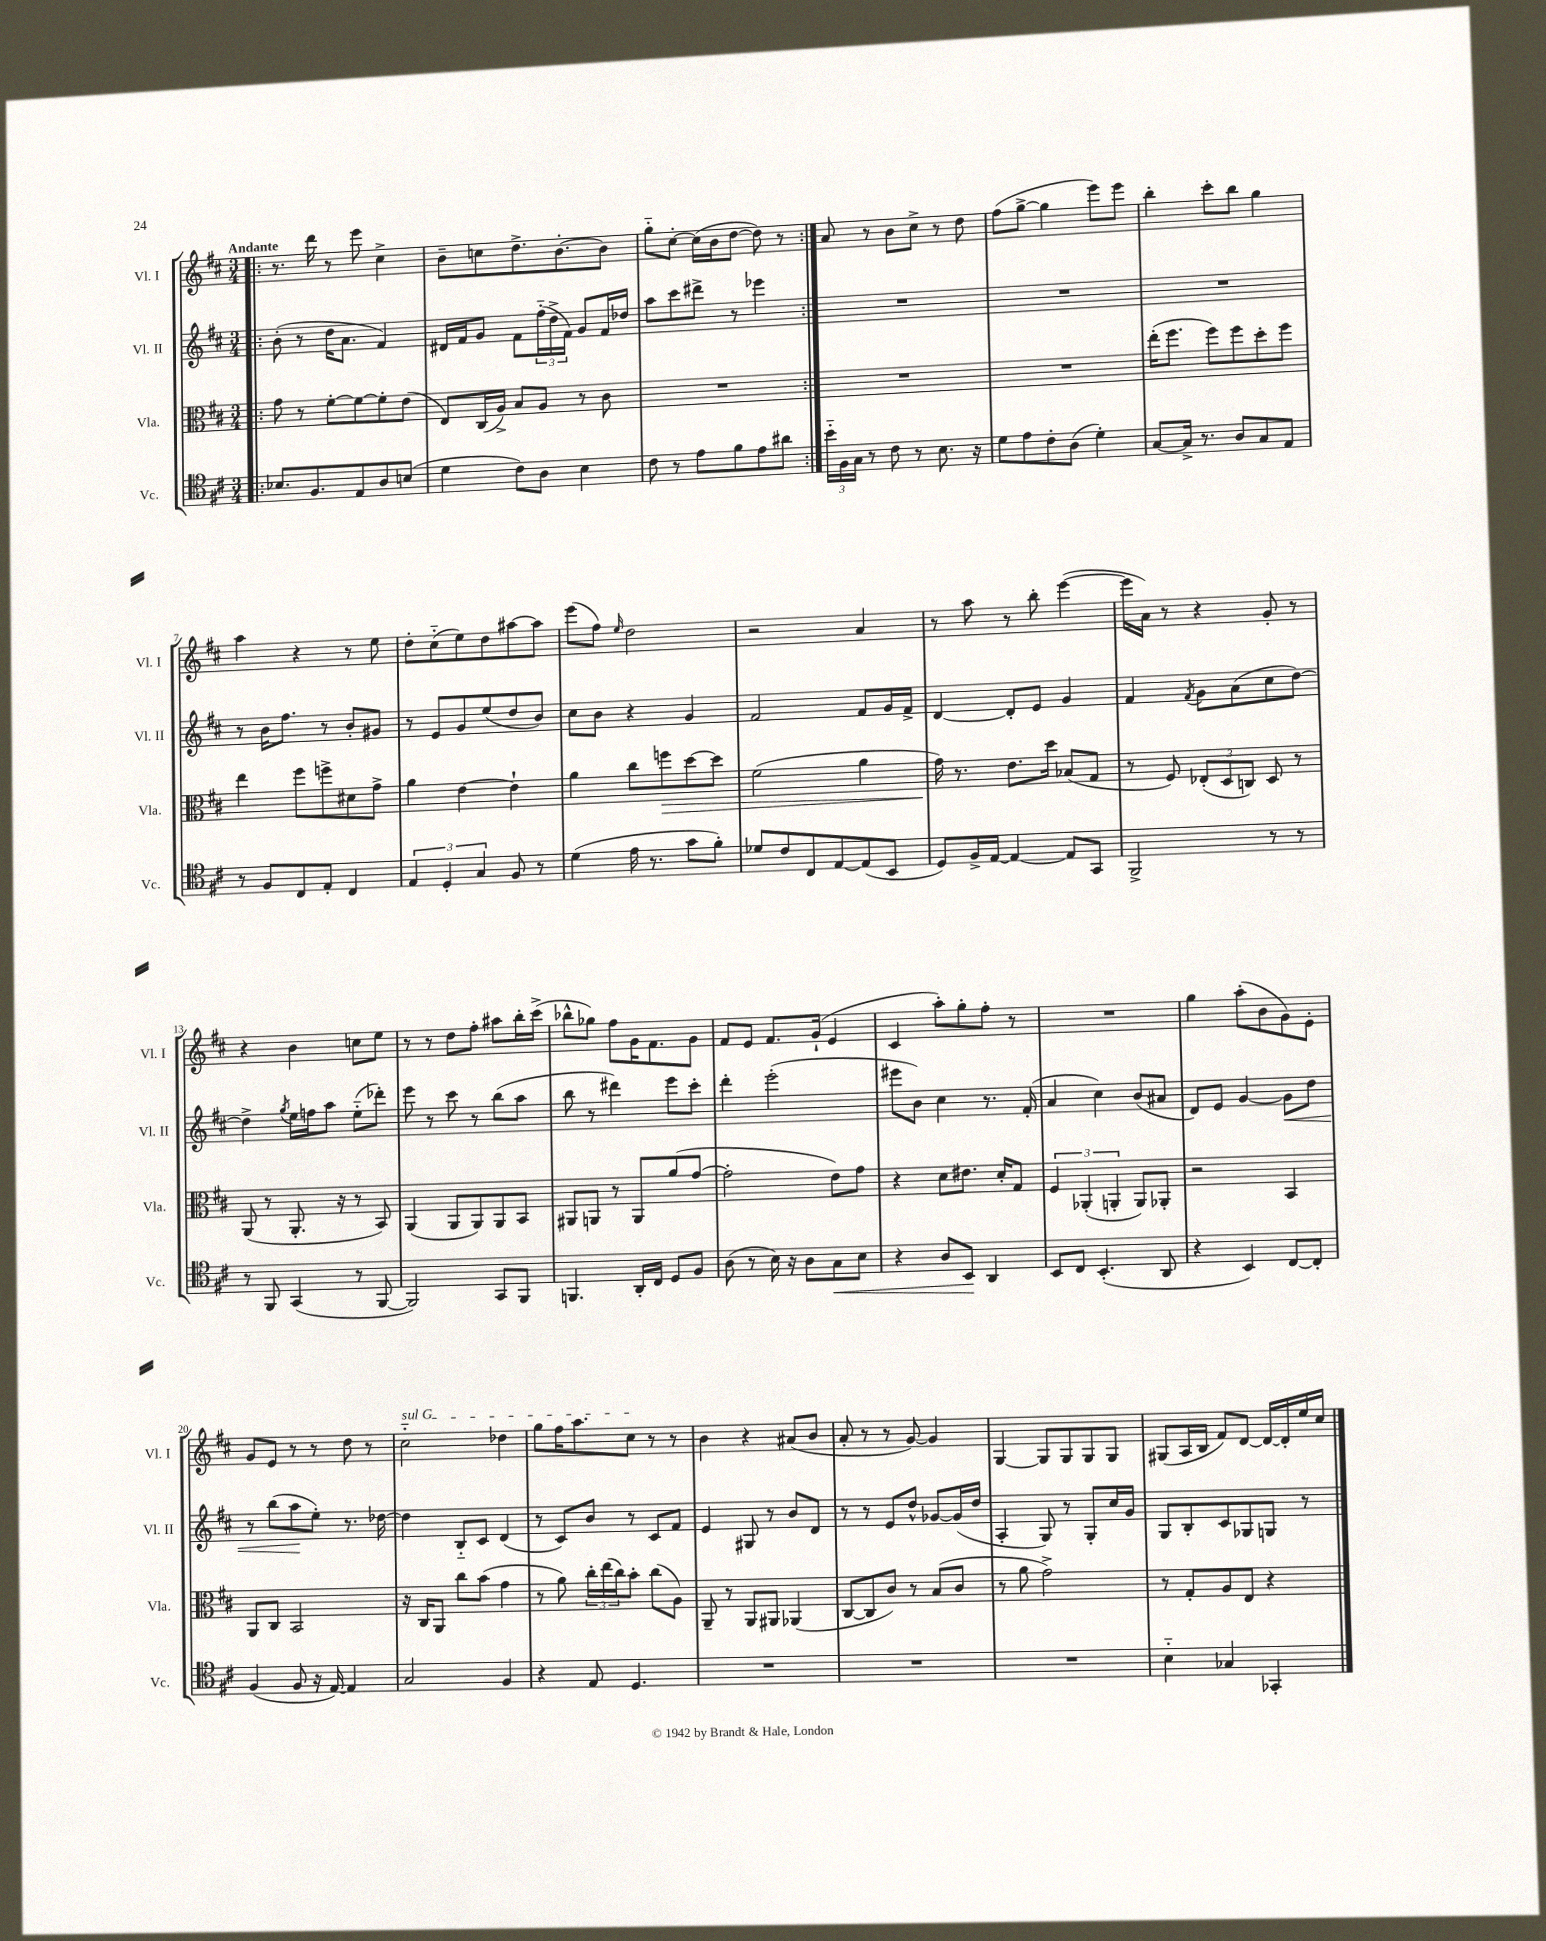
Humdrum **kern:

**kern	**kern	**kern	**kern
*staff4	*staff3	*staff2	*staff1
*clefC4	*clefC3	*clefG2	*clefG2
*k[f#c#]	*k[f#c#]	*k[f#c#]	*k[f#c#]
*M3/4	*M3/4	*M3/4	*M3/4
=!|:	=!|:	=!|:	=!|:
8.B-/L	8g\	(8b'\	8.r
.	8r	8r	.
8.F#/	.	.	16ddd\
.	[8f#'\L	16dd\LK	8r
.	.	8.a\J	.
8E/	8f#\_	.	8eee\
8A/	8f#'\]	4f#/)	4cc#^\
(8B/J	(8e\J	.	.
=	=	=	=
4d\	8E/L)	16d#/LL	8b~\L
.	.	16f#/J	.
.	(16C#/L	8g/J	8cc\
.	16A^/JJ)	.	.
8c#\L)	8B/L	8f#\L	8.dd^\
8A\J	8A/J	(24ff#'~\L	.
.	.	24dd^\	.
.	.	.	[8.b'\
.	.	24f#\JJ)	.
4B\	8r	8g/L	.
.	8c#\	16f#/L	8b\]J
.	.	16dd-/JJ	.
=	=	=	=
8c#\	2.r	8aa\L	8gg'~\L
8r	.	8ccc#\	[8cc#'\J
8e\L	.	8ddd#^\J	(16cc#\]LL
.	.	.	16b\J
8f#\	.	8r	[8dd\J
8e\	.	4eee-\	8dd\])
8a#\J	.	.	8r
=:|!	=:|!	=:|!	=:|!
24b'~\LL	2.r	2.r	8a/
24F#\	.	.	.
24G\JJ	.	.	.
8r	.	.	8r
8c#\	.	.	8b\L
8r	.	.	8cc#^\J
8.B\	.	.	8r
.	.	.	8dd\
16r	.	.	.
=	=	=	=
8d\L	2.r	2.r	(8ff#\L
8e\	.	.	[8gg^\J
8c#'\	.	.	4gg\]
(8A\J	.	.	.
4d'\)	.	.	8eee\L)
.	.	.	8eee\J
=	=	=	=
[8G/L	(16ee'\LK	2.r	4bb'\
.	8.ff#\J	.	.
16G^/]Jk	.	.	.
8.r	.	.	.
.	8ff#\L)	.	8ccc#'\L
8A/L	8ff#\	.	8bb\J
8G/	8dd'\	.	4gg\
8E/J	8ff#\J	.	.
=	=	=	=
8r	4ee\	8r	4aa\
8F#/L	.	16b\LK	.
.	.	8.ff#\J	.
8C#/	8ff#\L	.	4r
8E'/J	8ff^\	8r	.
4C#/	8d#\	8b'/L	8r
.	8g^\J	8g#/J	8ee\
=	=	=	=
6E/	4a\	8r	8dd'\L
.	.	8e/L	(8cc#'~\
6D'/	.	.	.
.	[4e\	8g/	8ee\)
6G/	.	.	.
.	.	(8ee/	8dd\
8F#/	4e`\]	8dd/	[8aa#\
8r	.	8b/J)	8aa#\]J
=	=	=	=
(4d\	4a\	8cc#\L	(8eee\L
.	.	8b\J	8ff#\J)
.	.	.	16qqee/
16e\	8cc#\L	4r	2dd\
8.r	.	.	.
.	8ff\	.	.
8g\L	[8dd\	4g/	.
8f#'\J)	8dd\]J	.	.
=	=	=	=
8d-/L	(2f#\	2f#/	2r
8c#/	.	.	.
8C#/	.	.	.
[8E/	.	.	.
(8E/]	4a\	8f#/L	4a/
8BB/J	.	16g/L	.
.	.	16f#^/JJ	.
=	=	=	=
8D/L)	16g\)	[4d/	8r
.	8.r	.	.
16F#^/L	.	.	8aa\
[16E/JJ	.	.	.
4E/_	8.e\L	8d'/]L	8r
.	.	8e/J	8bb'\
.	16dd\Jk	.	.
8E/]L	(8B-/L	4g/	([4eee\
8GG/J	8G/J	.	.
=	=	=	=
2FF#^/	8r	4f#/	16eee\]LL
.	.	.	16a\JJ)
.	8F#/)	.	8r
.	.	8qf#/	.
.	(12E-'/L	8g\L	4r
.	12D/	.	.
.	.	(8a\	.
.	12C/J)	.	.
8r	8D/	8cc#\	8g'/
8r	8r	[8dd\J)	8r
=	=	=	=
8r	(8AA/	4dd^\]	4r
8FF#/	8r	.	.
.	.	8qgg/	.
(4GG/	8.AA'/	16ee\LL	4b\
.	.	16ff\J	.
.	.	8aa\J	.
.	16r	.	.
8r	8r	(8ee'~\L	8cc\L
[8FF#/	8BB/)	8ddd-'\J)	8ee\J
=	=	=	=
2FF#/])	(4AA/	8eee\	8r
.	.	8r	8r
.	8AA/L	8ccc#\	8dd\L
.	8AA/)	8r	8ff#'\J
8GG/L	8AA/	(8bb\L	8aa#\L
8FF#/J	8BB/J	8aa\J	16bb'\L
.	.	.	(16ccc#^\JJ
=	=	=	=
4.FF/	8AA#/L	8bb\	8bb-^^\L
.	8AA/J	8r	8gg-\J)
.	8r	4ddd#\)	8ff#\L
16AA'/LL	8AA/L	.	16g\K
16C#/JJ	.	.	8.f#\
8D/L	(8a/	8eee\L	.
8F#/J	[8g/J	8ccc#'\J	8g\J
=	=	=	=
(8A\	2g'\]	4ddd'\	8f#/L
8r	.	.	8e/J
16B\)	.	(2eee'\	8.f#/L
16r	.	.	.
8A\L	.	.	.
.	.	.	(16g`/Jk
8G\	8e\L)	.	4e/
8B\J	8g\J	.	.
=	=	=	=
4r	4r	8eee#\L	4c#/
.	.	8b\J)	.
8A/L	8d\L	4cc#\	8aa'\L)
8BB/J	8.e#\J	.	8gg'\
4AA/	.	8.r	8ff#'\J
.	16d'/LK	.	.
.	8G/J	.	8r
.	.	(16f#'/	.
=	=	=	=
8BB/L	6F#/	4a/	2.r
8C#/J	.	.	.
.	(6AA-'/	.	.
(4.BB'/	.	4cc#\)	.
.	6AA'/	.	.
.	8AA/L)	(8b/L	.
8AA/	8AA-'/J	8a#/J	.
=	=	=	=
4r	2r	8d/L)	4gg\
.	.	8e/J	.
4BB/)	.	[4g/	(8aa'\L
.	.	.	8b\
[8C#/L	4BB/	8g\]L	8g\)
8C#'/]J	.	8dd\J	8e'\J
=	=	=	=
(4F#/	8AA/L	8r	8g/L
.	8C#/J	(8bb\L	8e/J
8F#/	2BB/	8aa\	8r
16r	.	8ee'\J)	8r
[16E/)	.	.	.
4E/]	.	8.r	8dd\
.	.	.	8r
.	.	[16dd-\	.
=	=	=	=
2G/	16r	4dd-\]	2cc#'~\
.	16C#/LK	.	.
.	8AA/J	.	.
.	8cc#\L	8B'~/L	.
.	(8b\J	8c#/J	.
4F#/	4g\	(4d/	4dd-\
=	=	=	=
4r	8r	8r	8gg\L
.	8a\)	8c#/L)	16ff#\K
.	.	.	8.aa\
8E/	24cc#'\LL	8b/J	.
.	(24ee\	.	.
.	24cc#\J)	.	.
4.D/	8b'\J	8r	8cc#\J
.	(8cc#\L	8c#/L	8r
.	8A\J)	8f#/J	8r
=	=	=	=
2.r	8AA~/	4e/	4b\
.	8r	.	.
.	8AA/L	8G#/	4r
.	8AA#/J	8r	.
.	(4AA-/	8b/L	(8a#/L
.	.	8d/J	8b/J
=	=	=	=
2.r	[8C#/L	8r	8a'/
.	8C#/]	8r	8r
.	8c#/J)	8e/L	8r
.	8r	8dd^^/J	[8g/)
.	(8B/L	[8g-/L	4g/]
.	8c#/J	(16g-/]L	.
.	.	16dd/JJ	.
=	=	=	=
2.r	8r	4A'/	[4G/
.	8a\	.	.
.	2g^\)	8G/)	8G/]L
.	.	8r	8G/
.	.	8G'/L	8G/
.	.	16cc#/L	8G/J
.	.	16g/JJ	.
=	=	=	=
4B'~\	8r	8G/L	(8G#/L
.	8G'/L	8B'/	16A/L
.	.	.	16B/JJ
4G-/	8A/	8c#/	8f#/L)
.	8E/J	8G-/	[8d/J
4GG-'/	4r	8G/J	16d/_LL
.	.	.	16d'/]
.	.	8r	16ee/
.	.	.	16cc#/JJ
==	==	==	==
*-	*-	*-	*-
